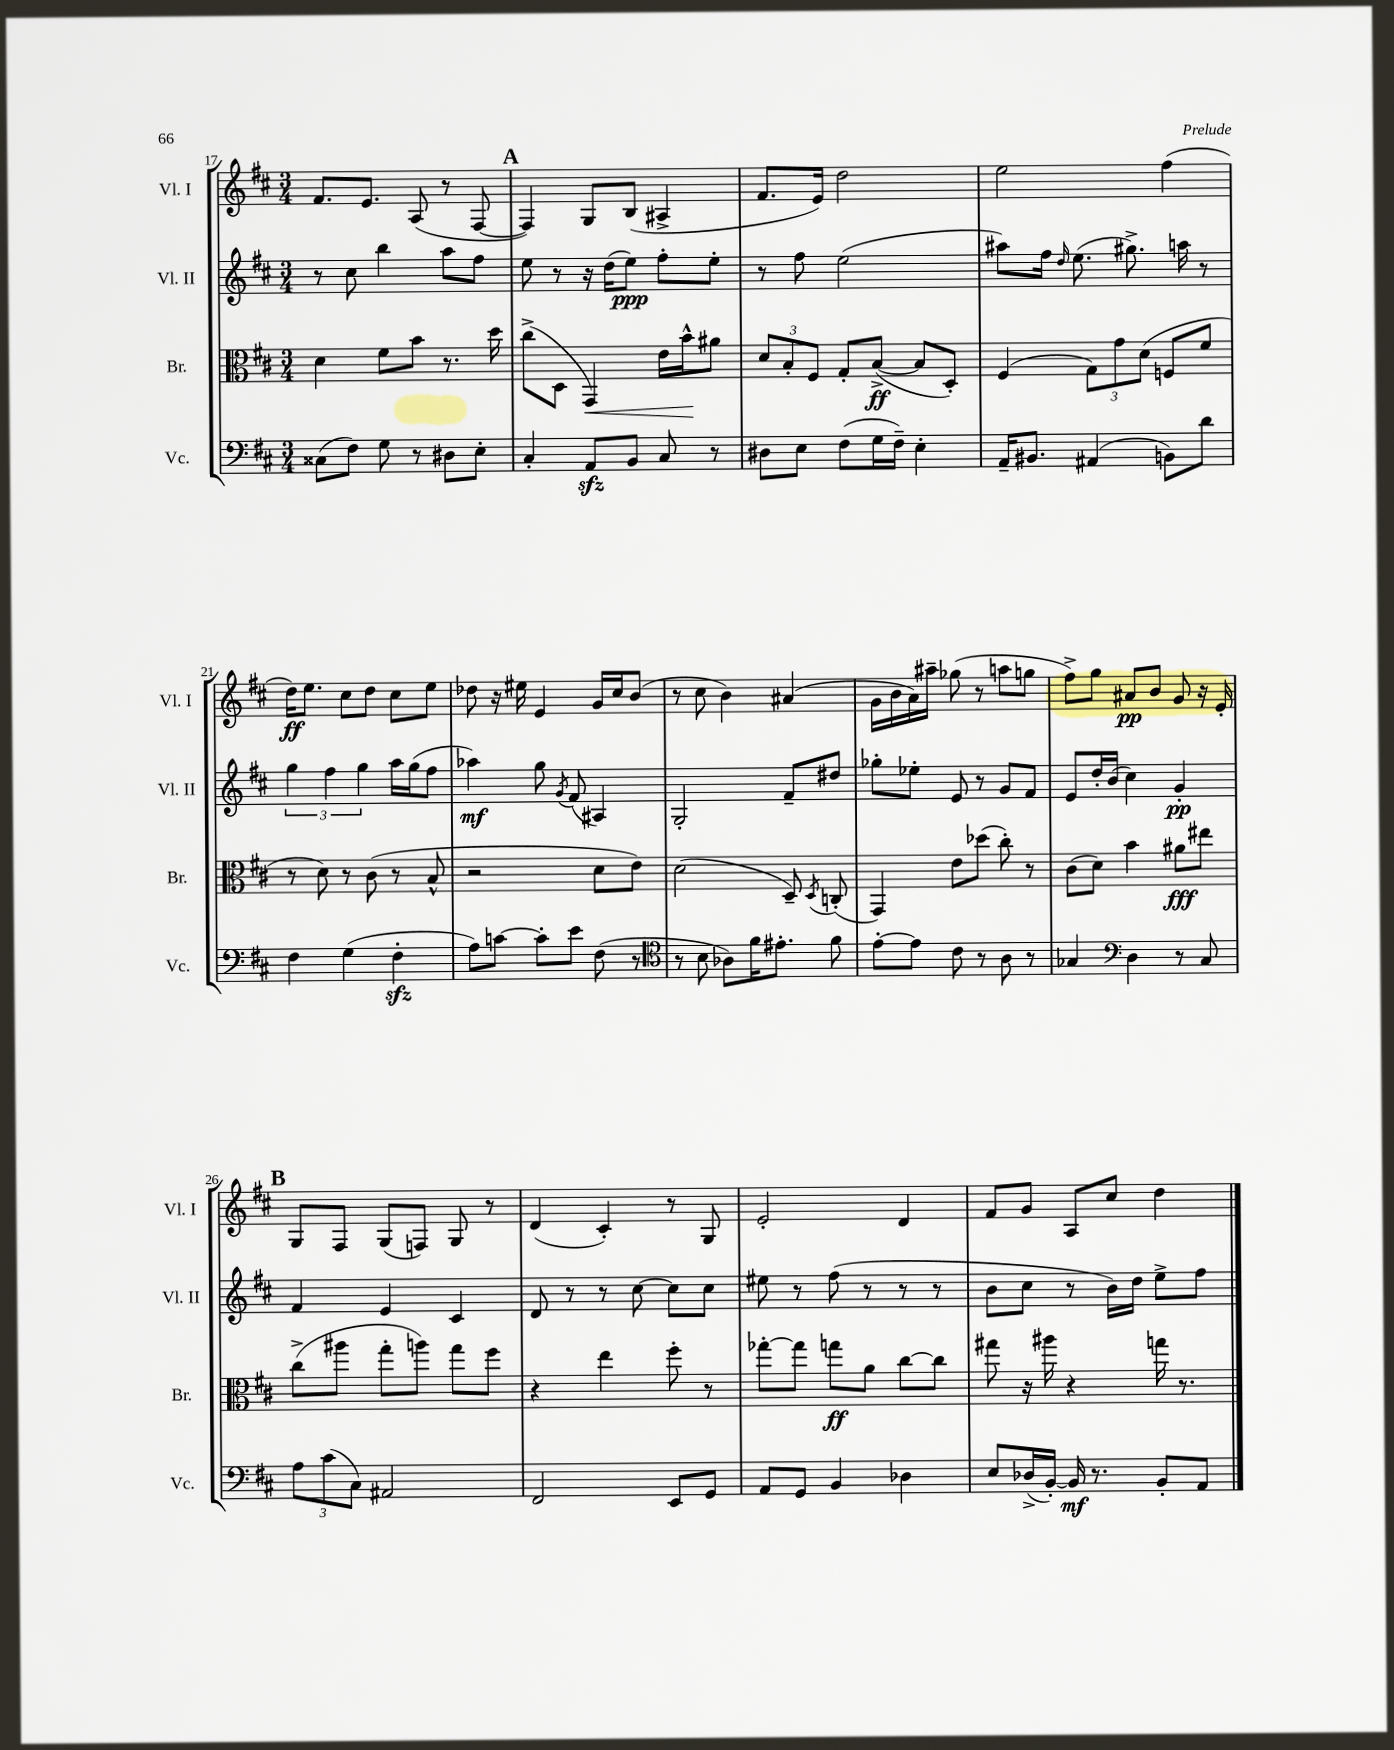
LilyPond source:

<<
\new StaffGroup <<
\new Staff = "s0" \with { instrumentName = "Vl. I" shortInstrumentName = "Vl. I" } {
    \clef treble \key d \major \numericTimeSignature \time 3/4
    \autoBeamOff fis'8.[ e'8.] a8( r8 fis8~ |
    \mark \markup { \bold "A" } fis4) g8[ b8]( ais4-> |
    fis'8.[ e'16]) d''2 |
    e''2 fis''4( |
    d''16[\ff) e''8.] cis''8[ d''8] cis''8[ e''8] |
    des''8 r16 eis''16 e'4 g'16[ cis''16 b'8]( |
    r8 cis''8 b'4) ais'4( |
    g'16[ b'16 a'16) ais''16]-- ges''8( r8 a''8[ g''8] |
    fis''8[->) g''8] ais'8[\pp b'8] g'8 r16 e'16-. |
    \mark \markup { \bold "B" } g8[ fis8] g8[( f8]) g8 r8 |
    d'4( cis'4-.) r8 g8 |
    e'2-. d'4 |
    fis'8[ g'8] a8[ cis''8] d''4 \bar "|." |
}
\new Staff = "s1" \with { instrumentName = "Vl. II" shortInstrumentName = "Vl. II" } {
    \clef treble \key d \major \numericTimeSignature \time 3/4
    \autoBeamOff r8 cis''8 b''4 a''8[ fis''8] |
    \mark \markup { \bold "A" } e''8 r8 r16 d''16[( e''8]\ppp) fis''8[-. e''8]-. |
    r8 fis''8 e''2( |
    ais''8[) fis''16] \grace { d''16 } e''8.( gis''8.->) a''16 r8 |
    \tuplet 3/2 { g''4 fis''4 g''4 } a''16[ g''16( fis''8] |
    aes''4\mf) g''8 \acciaccatura { g'8 } fis'8( ais4) |
    g2-. fis'8[-- dis''8] |
    ges''8[-. ees''8]-. e'8 r8 g'8[ fis'8] |
    e'8[ d''16-. b'16]( cis''4) g'4-.\pp |
    \mark \markup { \bold "B" } fis'4 e'4 cis'4 |
    d'8 r8 r8 cis''8~ cis''8[ cis''8] |
    eis''8 r8 fis''8( r8 r8 r8 |
    b'8[ cis''8] r8 b'16[) d''16] e''8[-> fis''8] \bar "|." |
}
\new Staff = "s2" \with { instrumentName = "Br." shortInstrumentName = "Br." } {
    \clef alto \key d \major \numericTimeSignature \time 3/4
    \autoBeamOff d'4 fis'8[ b'8] r8. d''16 |
    \mark \markup { \bold "A" } cis''8[->( d8] g,4\<) e'16[ b'16-^\! ais'8] |
    \tuplet 3/2 { d'8[ b8-. fis8] } g8[-. b8]~->\ff( b8[ d8]-.) |
    fis4( \tuplet 3/2 { g8[) g'8 d'8]( } f8[ fis'8] |
    r8 d'8) r8 cis'8( r8 b8-^ |
    r2 d'8[ e'8]) |
    d'2( d8--) \acciaccatura { d8 } c8-.( |
    g,4) e'8[ des''8]( cis''8-.) r8 |
    cis'8[( d'8]) b'4 ais'8[\fff eis''8] |
    \mark \markup { \bold "B" } cis''8[->( ais''8] g''8[-. a''8]) g''8[ fis''8] |
    r4 e''4 fis''8-. r8 |
    ges''8[~-. ges''8] g''8[\ff a'8] cis''8[~ cis''8] |
    gis''8 r16 ais''16 r4 g''16 r8. \bar "|." |
}
\new Staff = "s3" \with { instrumentName = "Vc." shortInstrumentName = "Vc." } {
    \clef bass \key d \major \numericTimeSignature \time 3/4
    \autoBeamOff cisis8[( fis8]) g8 r8 dis8[ e8]-. |
    \mark \markup { \bold "A" } cis4-. a,8[\sfz b,8] cis8 r8 |
    dis8[ e8] fis8[( g16 fis16]--) e4-. |
    a,16[-- bis,8.] ais,4( b,8[) d'8] |
    fis4 g4( fis4-.\sfz |
    a8[) c'8]~ c'8[-. e'8] fis8( r8 |
    \clef tenor r8 b8 aes8[) fis'16 eis'8.]-. fis'8 |
    e'8[~-. e'8] cis'8 r8 a8 r8 |
    ges4 \clef bass d4 r8 cis8 |
    \mark \markup { \bold "B" } \tuplet 3/2 { a8[ cis'8( cis8]) } ais,2 |
    fis,2 e,8[ g,8] |
    a,8[ g,8] b,4 des4 |
    e8[ des16->( b,16]~-.) b,16\mf r8. b,8[-. a,8] \bar "|." |
}
>>
>>
\layout { \context { \Score currentBarNumber = #17 } }
